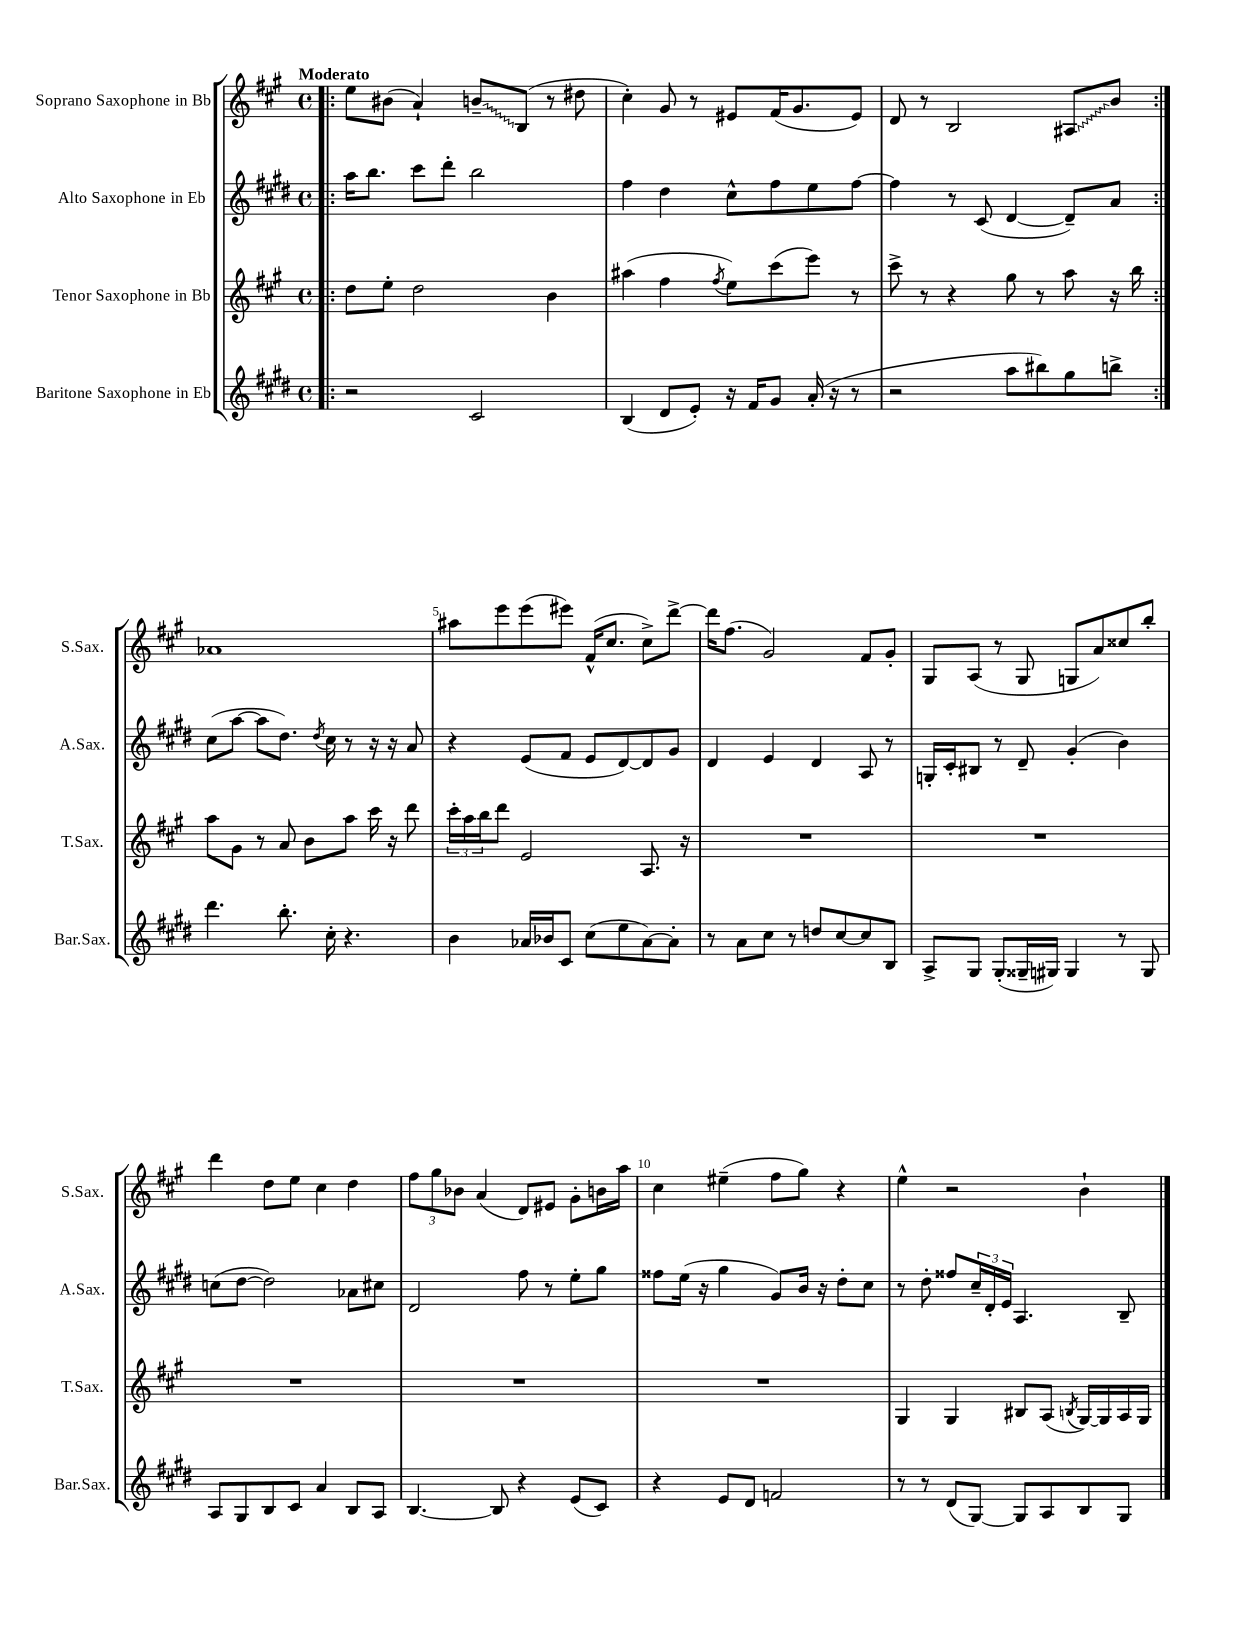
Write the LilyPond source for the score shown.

<<
\new StaffGroup <<
\new Staff = "s0" \with { instrumentName = "Soprano Saxophone in Bb" shortInstrumentName = "S.Sax." } {
    \clef treble \key a \major \defaultTimeSignature \time 4/4 \tempo "Moderato"
    \repeat volta 2 { \bar ".|:" e''8 bis'8( a'4-!) \once \override Glissando.style = #'zigzag b'8--\glissando b8( r8 dis''8 |
    cis''4-.) gis'8 r8 eis'8 fis'16( gis'8. eis'8) |
    d'8 r8 b2 \once \override Glissando.style = #'zigzag ais8\glissando b'8 | }
    aes'1 |
    ais''8 e'''8 e'''8( eis'''8) fis'16-^( cis''8. cis''8->) d'''8~-> |
    d'''16 fis''8.( gis'2) fis'8 gis'8-. |
    gis8 a8( r8 gis8 g8 a'8) cisis''8 b''8-. |
    d'''4 d''8 e''8 cis''4 d''4 |
    \tuplet 3/2 { fis''8 gis''8 bes'8 } a'4( d'8) eis'8 gis'8-. b'16 a''16 |
    cis''4 eis''4--( fis''8 gis''8) r4 |
    e''4-^ r2 b'4-! \bar "|." |
}
\new Staff = "s1" \with { instrumentName = "Alto Saxophone in Eb" shortInstrumentName = "A.Sax." } {
    \clef treble \key e \major \defaultTimeSignature \time 4/4
    \repeat volta 2 { \bar ".|:" a''16 b''8. cis'''8 dis'''8-. b''2 |
    fis''4 dis''4 cis''8-^ fis''8 e''8 fis''8~ |
    fis''4 r8 cis'8( dis'4~ dis'8--) a'8 | }
    cis''8( a''8~ a''8 dis''8.) \acciaccatura { dis''8 } cis''16 r8 r16 r16 a'8 |
    r4 e'8( fis'8 e'8 dis'8~) dis'8 gis'8 |
    dis'4 e'4 dis'4 a8 r8 |
    g16-. cis'16-. bis8 r8 dis'8-- gis'4-.( b'4) |
    c''8( dis''8~ dis''2) aes'8 cis''8 |
    dis'2 fis''8 r8 e''8-. gis''8 |
    fisis''8 e''16( r16 gis''4 gis'8) b'16 r16 dis''8-. cis''8 |
    r8 dis''8-. fisis''8 \tuplet 3/2 { cis''16-- dis'16-. e'16 } a4. b8-- \bar "|." |
}
\new Staff = "s2" \with { instrumentName = "Tenor Saxophone in Bb" shortInstrumentName = "T.Sax." } {
    \clef treble \key a \major \defaultTimeSignature \time 4/4
    \repeat volta 2 { \bar ".|:" d''8 e''8-. d''2 b'4 |
    ais''4( fis''4 \acciaccatura { fis''8 } e''8) cis'''8( e'''8) r8 |
    cis'''8-> r8 r4 gis''8 r8 a''8 r16 b''16 | }
    a''8 gis'8 r8 a'8 b'8 a''8 cis'''16 r16 d'''8 |
    \tuplet 3/2 { cis'''16-. a''16 b''16 } d'''8 e'2 a8. r16 |
    R1 |
    R1 |
    R1 |
    R1 |
    R1 |
    gis4 gis4 bis8 a8( \acciaccatura { b8 } gis16~) gis16 a16 gis16 \bar "|." |
}
\new Staff = "s3" \with { instrumentName = "Baritone Saxophone in Eb" shortInstrumentName = "Bar.Sax." } {
    \clef treble \key e \major \defaultTimeSignature \time 4/4
    \repeat volta 2 { \bar ".|:" r2 cis'2 |
    b4( dis'8 e'8-.) r16 fis'16 gis'8 a'16-.( r16 r8 |
    r2 a''8 bis''8) gis''8 b''8-> | }
    dis'''4. b''8.-. cis''16-. r4. |
    b'4 aes'16 bes'16 cis'8 cis''8( e''8 aes'8~) aes'8-. |
    r8 a'8 cis''8 r8 d''8 cis''8~ cis''8 b8 |
    a8-> gis8 gis8-.( gisis16-- gis16) gis4 r8 gis8 |
    a8 gis8 b8 cis'8 a'4 b8 a8 |
    b4.~ b8 r4 e'8( cis'8) |
    r4 e'8 dis'8 f'2 |
    r8 r8 dis'8( gis8~) gis8 a8 b8 gis8 \bar "|." |
}
>>
>>
\layout { \context { \Score \override BarNumber.break-visibility = ##(#f #t #t) barNumberVisibility = #(every-nth-bar-number-visible 5) } }
